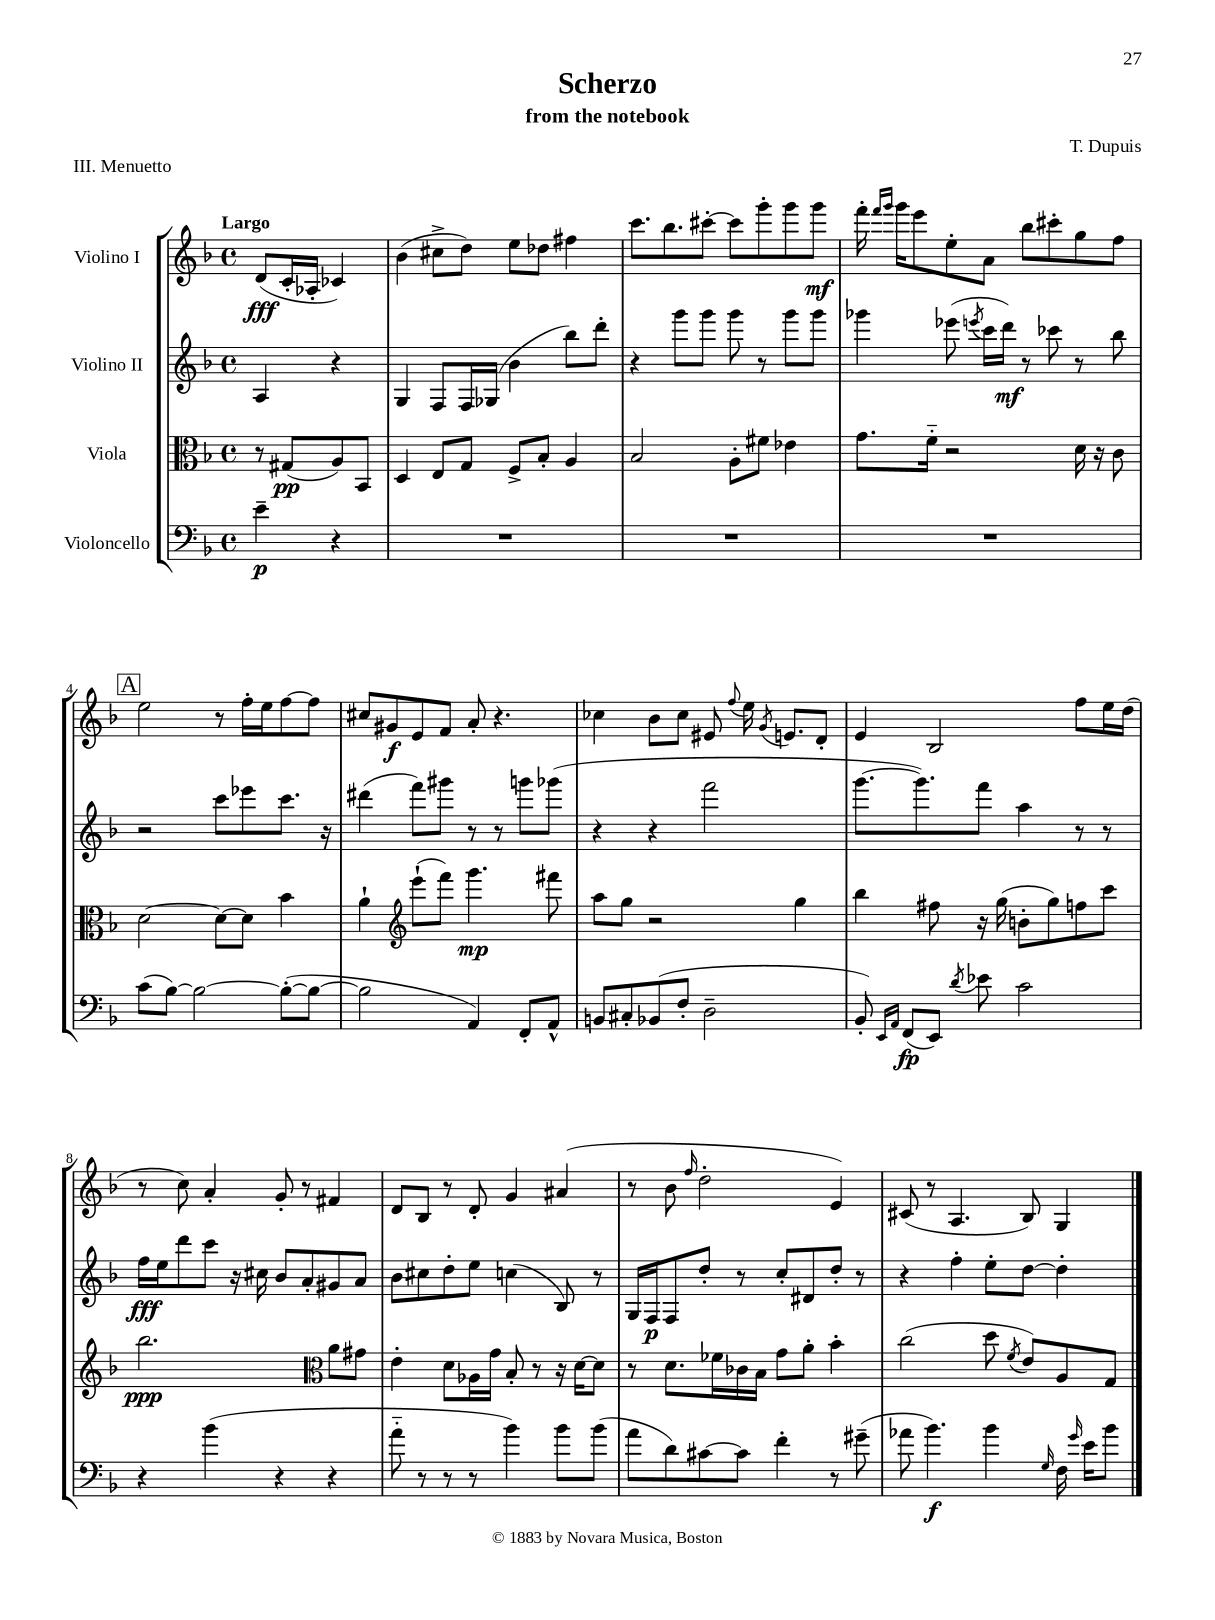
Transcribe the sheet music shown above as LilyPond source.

\header { title = "Scherzo" composer = "T. Dupuis" subtitle = "from the notebook" piece = "III. Menuetto" }
<<
\new StaffGroup <<
\new Staff = "s0" \with { instrumentName = "Violino I" } {
    \clef treble \key f \major \defaultTimeSignature \time 4/4 \partial 2 \tempo "Largo"
    \autoBeamOff d'8[\fff( c'16-. aes16]-. ces'4) |
    bes'4( cis''8[-> d''8]) e''8[ des''8] fis''4 |
    c'''8.[ bes''8. cis'''8]~-. cis'''8[ g'''8-. g'''8 g'''8]\mf |
    f'''16-. \grace { f'''16[ g'''16] } g'''16[ e'''8 e''8-. a'8] bes''8[ cis'''8-. g''8 f''8] |
    \mark \markup { \box "A" } e''2 r8 f''16[-. e''16 f''8~ f''8] |
    cis''8[ gis'8\f e'8 f'8] a'8-. r4. |
    ces''4 bes'8[ ces''8] eis'8 \appoggiatura { f''8 } e''16 \acciaccatura { g'8 } e'8.[ d'8]-. |
    e'4 bes2 f''8[ e''16 d''16]( |
    r8 c''8) a'4-. g'8-. r8 fis'4 |
    d'8[ bes8] r8 d'8-. g'4 ais'4( |
    r8 bes'8 \grace { f''16 } d''2-. e'4) |
    cis'8( r8 a4. bes8) g4 \bar "|." |
}
\new Staff = "s1" \with { instrumentName = "Violino II" } {
    \clef treble \key f \major \defaultTimeSignature \time 4/4 \partial 2
    \autoBeamOff a4 r4 |
    g4 f8[ f16 ges16]( bes'4 bes''8[) d'''8]-. |
    r4 g'''8[ g'''8] g'''8 r8 g'''8[ g'''8] |
    ges'''4 ees'''8( \acciaccatura { e'''8 } c'''16[ d'''16]\mf) r8 ces'''8 r8 bes''8 |
    \mark \markup { \box "A" } r2 c'''8[ ees'''8 c'''8.] r16 |
    dis'''4( f'''8[) gis'''8] r8 r8 g'''8[ ges'''8]( |
    r4 r4 f'''2 |
    g'''8.[~ g'''8.) f'''8] a''4 r8 r8 |
    f''16[\fff e''16 d'''8 c'''8] r16 cis''16 bes'8[ a'8-. gis'8 a'8] |
    bes'8[ cis''8 d''8-. e''8] c''4( bes8) r8 |
    g16[ f16\p f8 d''8]-. r8 c''8[-. dis'8 d''8]-. r8 |
    r4 f''4-. e''8[-. d''8]~ d''4-. \bar "|." |
}
\new Staff = "s2" \with { instrumentName = "Viola" } {
    \clef alto \key f \major \defaultTimeSignature \time 4/4 \partial 2
    \autoBeamOff r8 gis8[\pp( a8) bes,8] |
    d4 e8[ g8] f8[-> bes8]-. a4 |
    bes2 a8[-. fis'8] ees'4 |
    g'8.[ f'16]-_ r2 d'16 r16 c'8 |
    \mark \markup { \box "A" } d'2~ d'8[~ d'8] bes'4 |
    a'4-! \clef treble e'''8[-!( f'''8]) g'''4.\mp fis'''8 |
    a''8[ g''8] r2 g''4 |
    bes''4 fis''8 r16 g''16( b'8[-. g''8) f''8 c'''8] |
    bes''2.\ppp \clef alto a'8[ gis'8] |
    e'4-. d'8[ aes16 g'16] bes8-. r8 r16 d'16[~ d'8] |
    r8 d'8.[ fes'16 ces'16 bes16] g'8[ a'8]-. bes'4-. |
    c''2( d''8 \acciaccatura { f'8 } e'8[) a8 g8] \bar "|." |
}
\new Staff = "s3" \with { instrumentName = "Violoncello" } {
    \clef bass \key f \major \defaultTimeSignature \time 4/4 \partial 2
    \autoBeamOff e'4--\p r4 |
    R1 |
    R1 |
    R1 |
    \mark \markup { \box "A" } c'8[( bes8]~) bes2~ bes8[~-.( bes8]~ |
    bes2 a,4) f,8[-. a,8]-^ |
    b,8[ cis8-. bes,8( f8]-. d2-- |
    bes,8-.) \grace { e,16[ a,16] } f,8[\fp( e,8]) \acciaccatura { d'8 } ees'8 c'2 |
    r4 bes'4( r4 r4 |
    a'8-_ r8 r8 r8 bes'4) bes'8[ bes'8]( |
    a'8[ d'8) cis'8~ cis'8] f'4-. r8 gis'8--( |
    aes'8 bes'4.\f) bes'4 \grace { g16 } f16 \grace { g'16 } e'16[ bes'8] \bar "|." |
}
>>
>>
